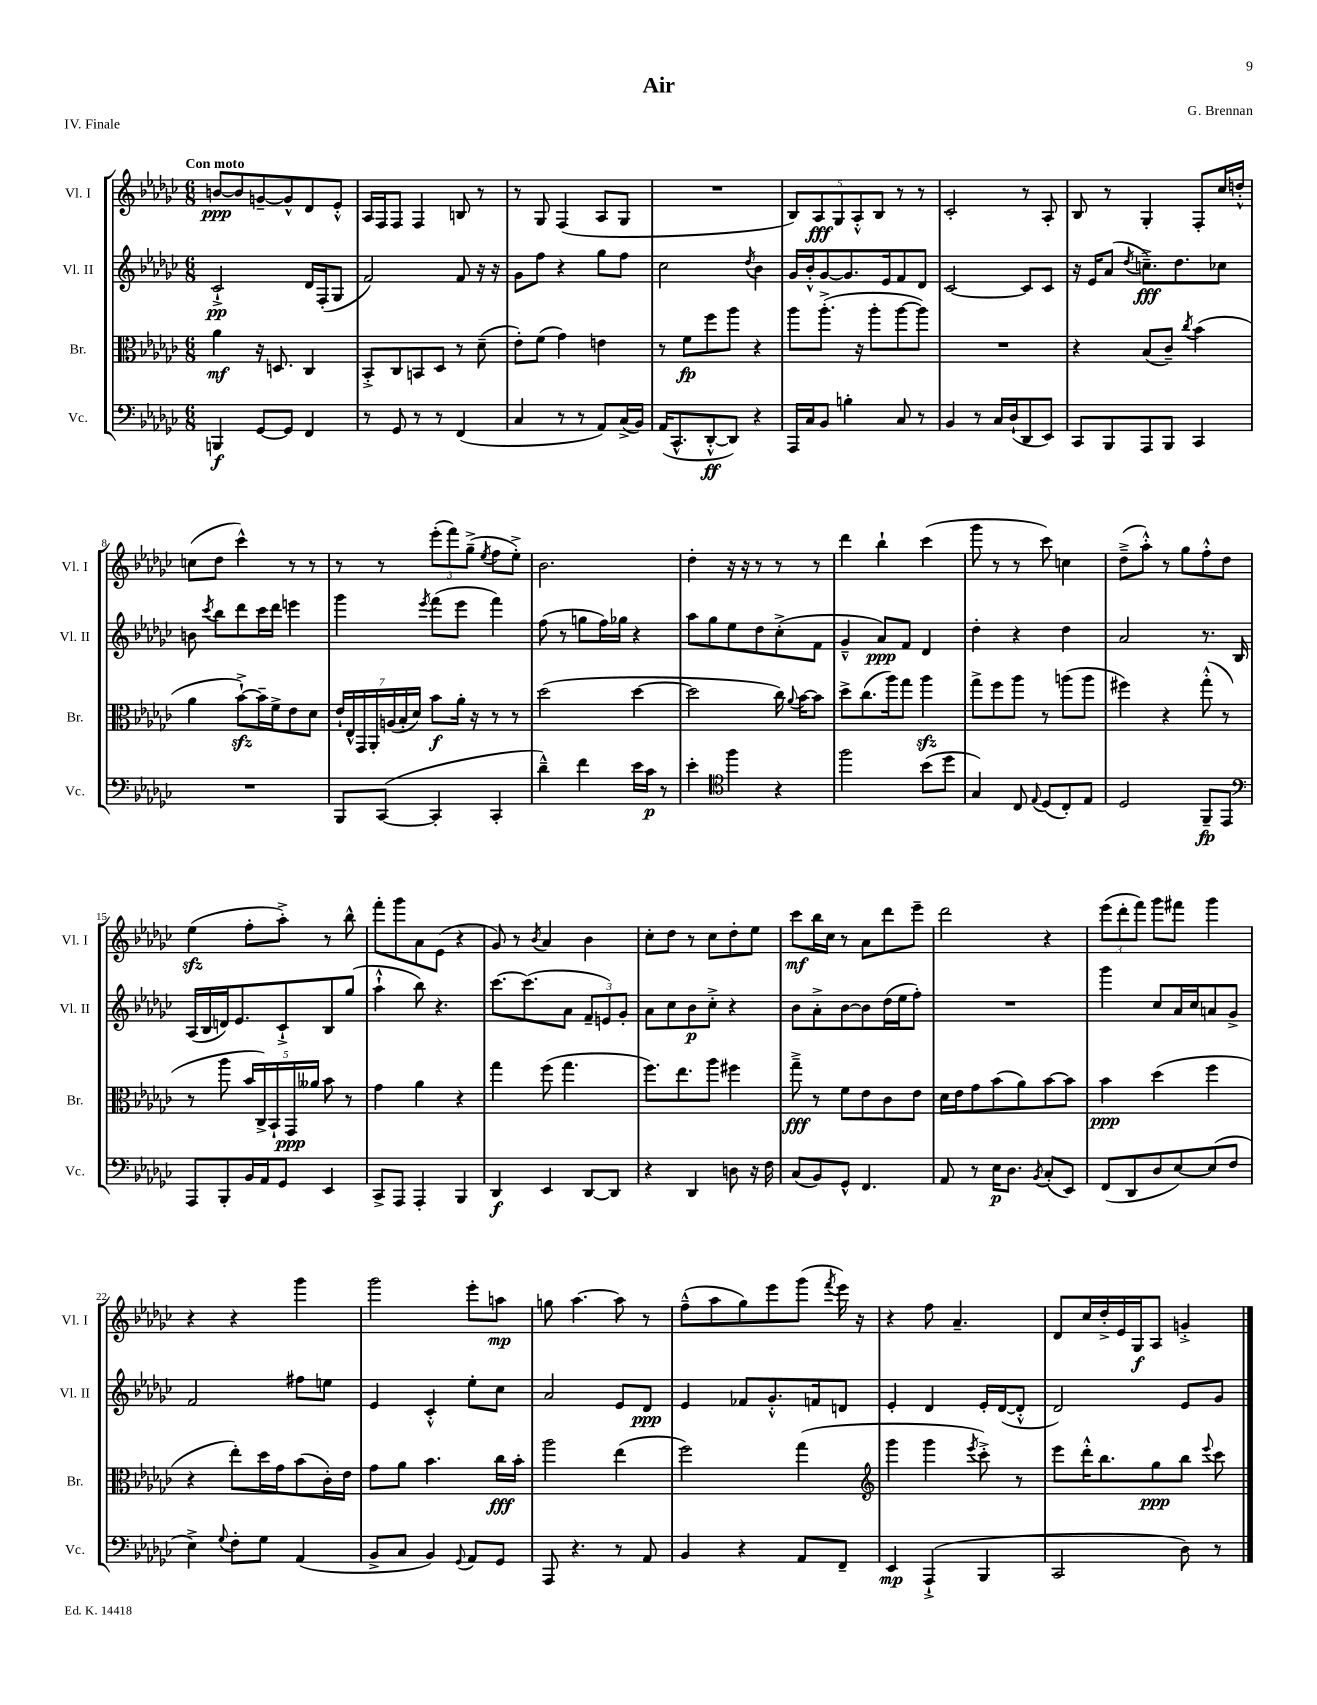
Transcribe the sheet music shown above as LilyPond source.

\header { title = "Air" composer = "G. Brennan" piece = "IV. Finale" }
<<
\new StaffGroup <<
\new Staff = "s0" \with { instrumentName = "Vl. I" shortInstrumentName = "Vl. I" } {
    \clef treble \key ges \major \numericTimeSignature \time 6/8 \tempo "Con moto"
    \autoBeamOff b'8[~\ppp b'8 g'8~-- g'8-^ des'8 ees'8]-.-^ |
    aes16[ f16 f8] f4 b8 r8 |
    r8 ges8 f4( aes8[ ges8] |
    R2. |
    \tuplet 5/4 { bes8[) aes8\fff ges8 aes8-.-^ bes8] } r8 r8 |
    ces'2-. r8 aes8-. |
    bes8 r8 ges4-. f8[-. ces''16 d''16]-.-^ |
    c''8[( des''8] ces'''4-^) r8 r8 |
    r8 r8 \tuplet 3/2 { ees'''8[-.( f'''8) ges''8]--->( } \acciaccatura { ees''8 } f''8[ ees''8]-.->) |
    bes'2. |
    des''4-. r16 r16 r8 r8 r8 |
    des'''4 bes''4-! ces'''4( |
    ges'''8 r8 r8 ces'''8) c''4 |
    des''8[--->( aes''8]-.-^) r8 ges''8[ f''8-.-^ des''8] |
    ees''4\sfz( f''8[-. aes''8]-.->) r8 bes''8-^ |
    f'''8[-. ges'''8 aes'8 ees'8]( r4 |
    ges'8) r8 \acciaccatura { bes'8 } aes'4 bes'4 |
    ces''8[-. des''8] r8 ces''8[ des''8-. ees''8] |
    ces'''8[\mf bes''16 ces''16] r8 aes'8[ des'''8 ees'''8]-- |
    des'''2 r4 |
    \tuplet 3/2 { ees'''8[( des'''8-. f'''8]) } ges'''8[ fis'''8] ges'''4 |
    r4 r4 ges'''4 |
    ges'''2 ees'''8[-. a''8]\mp |
    g''8 aes''4.~ aes''8 r8 |
    f''8[---^( aes''8 ges''8) ees'''8 ges'''8]( \acciaccatura { f'''8 } ees'''16) r16 |
    r4 f''8 aes'4.-- |
    des'8[ ces''16 des''16-.-> ees'16 ges16\f aes8] g'4-.-> \bar "|." |
}
\new Staff = "s1" \with { instrumentName = "Vl. II" shortInstrumentName = "Vl. II" } {
    \clef treble \key ges \major \numericTimeSignature \time 6/8
    \autoBeamOff ces'2-!->\pp des'16[ f16-.( ges8] |
    f'2) f'8 r16 r16 |
    ges'8[ f''8] r4 ges''8[ f''8] |
    ces''2 \acciaccatura { des''8 } bes'4 |
    ges'16[ bes'16-.-^ ges'8~ ges'8. ees'16 f'8 des'8] |
    ces'2~ ces'8[ ces'8] |
    r16 ees'16[ aes'8]( \acciaccatura { des''8 } c''8.[--->\fff) des''8. ces''8] |
    b'8 \acciaccatura { ces'''8 } bes''8[ des'''8 ces'''16 des'''16] e'''4 |
    ges'''4 \acciaccatura { ees'''8 } f'''8[( ees'''8] f'''4) |
    f''8( r8 g''8[ f''16) ges''16] r4 |
    aes''8[ ges''8 ees''8 des''8 ces''8-.->( f'8] |
    ges'4---^ aes'8[\ppp) f'8] des'4 |
    des''4-. r4 des''4 |
    aes'2 r8. bes16 |
    aes16[( bes16 d'16) ees'8. ces'8-!-> bes8 ges''8]( |
    aes''4-!-^ bes''8) r4. |
    ces'''8.[~ ces'''8.( aes'8] \tuplet 3/2 { f'8[-- e'8) ges'8]-. } |
    aes'8[ ces''8 bes'8\p ces''8]-.-> r4 |
    bes'8[ aes'8-.-> bes'8~ bes'8 des''16( ees''16 f''8]-.) |
    R2. |
    ges'''4 ces''8[ aes'16 ces''16 a'8 ges'8]-> |
    f'2 fis''8[ e''8] |
    ees'4 ces'4-.-^ ees''8[-. ces''8] |
    aes'2 ees'8[ des'8]\ppp |
    ees'4 fes'8[ ges'8.-.-^ f'16 d'8] |
    ees'4-. des'4 ees'16[-. des'16~( des'8]-.-^ |
    des'2) ees'8[ ges'8] \bar "|." |
}
\new Staff = "s2" \with { instrumentName = "Br." shortInstrumentName = "Br." } {
    \clef alto \key ges \major \numericTimeSignature \time 6/8
    \autoBeamOff aes'4\mf r16 d8. ces4 |
    bes,8[-.-> ces8 b,8 des8] r8 des'8--( |
    ees'8[-.) f'8]( ges'4) e'4 |
    r8 f'8[\fp f''8 aes''8] r4 |
    aes''8[ aes''8.]-.->( r16 aes''8[-. aes''8~ aes''8]) |
    R2. |
    r4 bes8[( ces'8]--) \acciaccatura { ces''8 } bes'4( |
    aes'4 bes'8[~-!->\sfz) bes'16-- f'16-> ees'8 des'8] |
    \tuplet 7/4 { ees'16[-! ees16-^ ges,16 aes,16-. a16( bes16-. des'16]) } bes'8[\f aes'16]-. r16 r8 r8 |
    des''2( des''4~ |
    des''2 ces''16) \appoggiatura { aes'8 } bes'16[~ bes'8] |
    des''8[-> ces''8.( aes''16) ges''8] aes''4\sfz |
    ges''8[-> f''8 aes''8] r8 a''8[( a''8] |
    fis''4) r4 ges''8-.-^( r8 |
    r8 aes''8 \tuplet 5/4 { bes'16[ ces16->) bes,16-! ges,16\ppp aeses'16] } bes'8 r8 |
    ges'4 aes'4 r4 |
    ges''4 f''8( ges''4. |
    f''8.[) ees''8. aes''8] fis''4 |
    ges''8--->\fff r8 f'8[ ees'8 ces'8 ees'8] |
    des'16[ ees'16 ges'8 bes'8( aes'8) bes'8~ bes'8] |
    bes'4\ppp des''4( f''4 |
    r4 ees''8[-.) des''16 ges'16 bes'8( ces'16-.) ees'16] |
    ges'8[ aes'8] bes'4. ces''16[\fff bes'16]-. |
    aes''2 ees''4( |
    f''2) ges''4( |
    \clef treble ges'''4 ges'''4 \acciaccatura { ees'''8 } ces'''8-.->) r8 |
    ees'''8[ des'''16-.-^ bes''8. ges''8\ppp bes''8] \appoggiatura { ees'''8 } ces'''8 \bar "|." |
}
\new Staff = "s3" \with { instrumentName = "Vc." shortInstrumentName = "Vc." } {
    \clef bass \key ges \major \numericTimeSignature \time 6/8
    \autoBeamOff b,,4\f ges,8[~ ges,8] f,4 |
    r8 ges,8 r8 r8 f,4( |
    ces4 r8 r8 aes,8[) ces16->( bes,16]) |
    aes,16[( ces,8.-^ des,8~-.-^\ff des,8]) r4 |
    aes,,16[ ces16 bes,8] b4-. ces8 r8 |
    bes,4 r8 ces16[ des16-!( des,8 ees,8]) |
    ces,8[ bes,,8 aes,,8 bes,,8] ces,4 |
    R2. |
    bes,,8[ ces,8]~( ces,4-. ces,4-. |
    des'4---^) f'4 ees'16[ ces'16]\p r8 |
    ees'4-. \clef tenor f''4 r4 |
    f''2 bes'8[( des''8] |
    ges4) ces8 \appoggiatura { ees8 } des8[( ces8-.) ees8] |
    des2 f,8[--\fp ees,8] |
    \clef bass aes,,8[ bes,,8-. bes,16 aes,16 ges,8] ees,4 |
    ces,8[-> aes,,8] aes,,4-. bes,,4 |
    des,4\f ees,4 des,8[~ des,8] |
    r4 des,4 d8 r16 f16 |
    ces8[( bes,8) ges,8]-^ f,4. |
    aes,8 r8 ees16[\p des8.] \acciaccatura { bes,8 } ces8[-.( ees,8]) |
    f,8[( des,8 des8 ees8~) ees8( f8] |
    ees4->) \appoggiatura { ges8 } f8[-. ges8] aes,4( |
    bes,8[-> ces8] bes,4) \appoggiatura { ges,8 } aes,8[ ges,8] |
    aes,,8 r4. r8 aes,8 |
    bes,4 r4 aes,8[ f,8]-- |
    ees,4\mp aes,,4-!->( bes,,4 |
    ces,2 des8) r8 \bar "|." |
}
>>
>>
